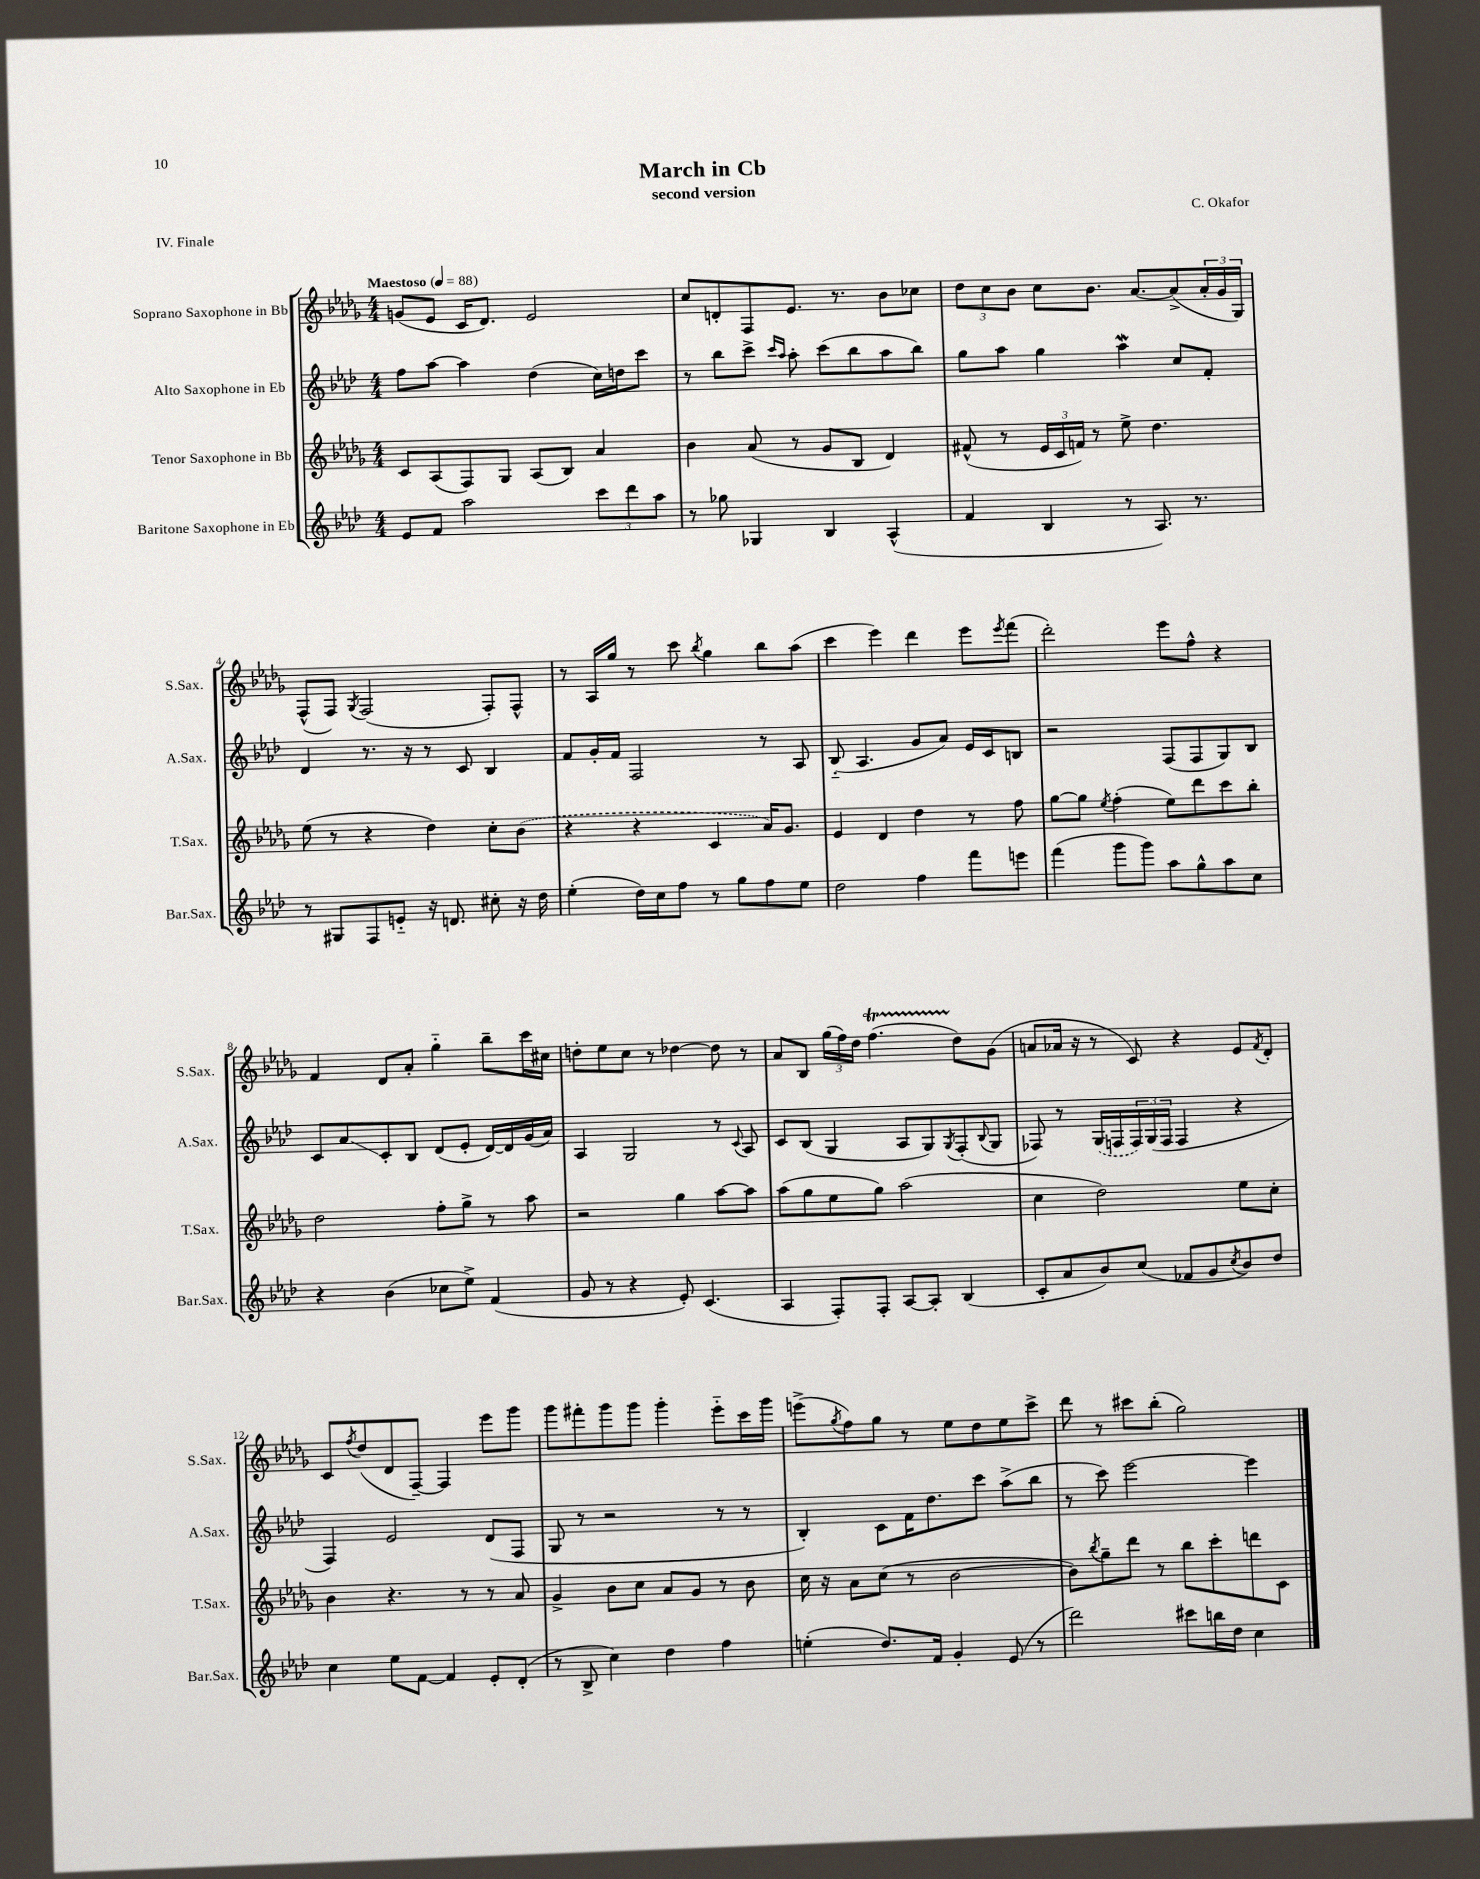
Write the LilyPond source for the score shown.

\header { title = "March in Cb" composer = "C. Okafor" subtitle = "second version" piece = "IV. Finale" }
<<
\new StaffGroup <<
\new Staff = "s0" \with { instrumentName = "Soprano Saxophone in Bb" shortInstrumentName = "S.Sax." } {
    \clef treble \key des \major \numericTimeSignature \time 4/4 \tempo "Maestoso" 4 = 88
    g'8( ees'8 c'16 des'8.) ees'2 |
    c''8 d'8-. f8 ees'8. r8. bes'8 ces''8 |
    \tuplet 3/2 { des''8 c''8 bes'8 } c''8 bes'8. aes'8.~ aes'8->( \tuplet 3/2 { aes'16-. ges'16 ges16) } |
    f8-^( f8) \acciaccatura { ges8 } f2( f8-.) f8-^ |
    r8 aes16 ges''16 r8 c'''8 \acciaccatura { bes''8 } ges''4 bes''8 aes''8( |
    c'''4 ees'''4) des'''4 ees'''8 \acciaccatura { ees'''8 } f'''8( |
    des'''2-.) ees'''8 f''8-^ r4 |
    f'4 des'8 aes'8-. ges''4-_ bes''8-- c'''16 cis''16 |
    d''8-. ees''8 c''8 r8 des''4~ des''8 r8 |
    aes'8 bes8 \tuplet 3/2 { ges''16( f''16) des''16 } f''4.\startTrillSpan( des''8\stopTrillSpan) ges'8( |
    a'8 aes'16 r16 r8 c'8) r4 ees'8 \acciaccatura { f'8 } des'8-. |
    c'8 \acciaccatura { f''8 } des''8( des'8 f8~--) f4 ees'''8 ges'''8 |
    ges'''8 fis'''8-. ges'''8 ges'''8 ges'''4-. ees'''8-_ c'''16 ges'''16 |
    e'''8->( \acciaccatura { ges''8 } f''8) ges''8 r8 ees''8 des''8 ees''8 c'''8-> |
    des'''8 r8 cis'''8 bes''8-.( ges''2) \bar "|." |
}
\new Staff = "s1" \with { instrumentName = "Alto Saxophone in Eb" shortInstrumentName = "A.Sax." } {
    \clef treble \key aes \major \numericTimeSignature \time 4/4
    f''8 aes''8~ aes''4 des''4( c''16) d''16 c'''8 |
    r8 bes''8 c'''8-> \grace { c'''16 aes''16 } aes''8-. c'''8( bes''8 aes''8 bes''8) |
    g''8 aes''8 g''4 aes''4\mordent c''8 f'8-. |
    des'4 r8. r16 r8 c'8 bes4 |
    f'8 g'16-. f'16 f2 r8 aes8 |
    bes8-_( aes4. g'8 aes'8) ees'16 c'16 b8 |
    r2 f8( f8 g8) bes8 |
    c'8 aes'8\glissando c'8-. bes8 des'8( ees'8-. des'16~) des'16 g'16( aes'16) |
    aes4 g2 r8 \appoggiatura { c'8 } aes8 |
    c'8 bes8( g4 aes8 g8) \acciaccatura { g8 } f8-.( \appoggiatura { bes8 } g8 |
    fes8) r8 \once \slurDashed g16( f16 \tuplet 3/2 { f16) g16( f16 } f4 r4 |
    f4) ees'2 des'8( f8 |
    g8 r8 r2 r8 r8 |
    bes4-.) c'8 f'16 des''8. c'''8 aes''8->( bes''8 |
    r8 c'''8) ees'''2~ ees'''4 \bar "|." |
}
\new Staff = "s2" \with { instrumentName = "Tenor Saxophone in Bb" shortInstrumentName = "T.Sax." } {
    \clef treble \key des \major \numericTimeSignature \time 4/4
    c'8 aes8( f8) ges8 aes8( bes8) aes'4 |
    bes'4 aes'8( r8 ges'8 bes8 des'4) |
    fis'8-^( r8 \tuplet 3/2 { ees'16 c'16 f'16) } r8 ees''8-> des''4. |
    ees''8( r8 r4 des''4) c''8-. \once \slurDashed bes'8( |
    r4 r4 c'4 aes'16) ges'8. |
    ees'4 des'4 des''4 r8 f''8 |
    ges''8~ ges''8 \acciaccatura { ees''8 } f''4-.( ees''8) des'''8 c'''8 bes''8-. |
    des''2 f''8-. ges''8-> r8 aes''8 |
    r2 ges''4 aes''8~ aes''8 |
    aes''8( ges''8 ees''8 ges''8) aes''2( |
    c''4 des''2) ees''8 c''8-. |
    bes'4 r4. r8 r8 aes'8 |
    ges'4-> bes'8 c''8 aes'8 ges'8 r8 bes'8 |
    c''16 r16 aes'8 c''8( r8 bes'2~ |
    bes'8) \acciaccatura { bes''8 } ges''8-- des'''8 r8 bes''8 c'''8-. d'''8 c'8 \bar "|." |
}
\new Staff = "s3" \with { instrumentName = "Baritone Saxophone in Eb" shortInstrumentName = "Bar.Sax." } {
    \clef treble \key aes \major \numericTimeSignature \time 4/4
    ees'8 f'8 aes''2 \tuplet 3/2 { c'''8 des'''8 aes''8 } |
    r8 ges''8 ges4 bes4 aes4-^( |
    f'4 bes4 r8 aes8.) r8. |
    r8 gis8 f8 e'8-_ r16 d'8. cis''8-. r16 des''16 |
    ees''4-.( des''16) c''16 f''8 r8 g''8 f''8 ees''8 |
    des''2 f''4 f'''8 e'''8 |
    f'''4( g'''8 g'''8) aes''8 g''8-^ aes''8 c''8 |
    r4 bes'4( ces''8 ees''8->) f'4( |
    g'8 r8 r4 ees'8-.) c'4.( |
    aes4 f8-.) f8-. aes8~ aes8-. bes4( |
    c'8-. aes'8 bes'8) c''8( fes'8 g'8 \acciaccatura { c''8 } bes'8) des''8 |
    c''4 ees''8 f'8~ f'4 ees'8-. des'8-.( |
    r8 bes8-> c''4) des''4 f''4 |
    e''4-.( des''8.) f'16 g'4-. ees'8( r8 |
    des'''2) cis'''8 b''16 des''16 c''4 \bar "|." |
}
>>
>>
